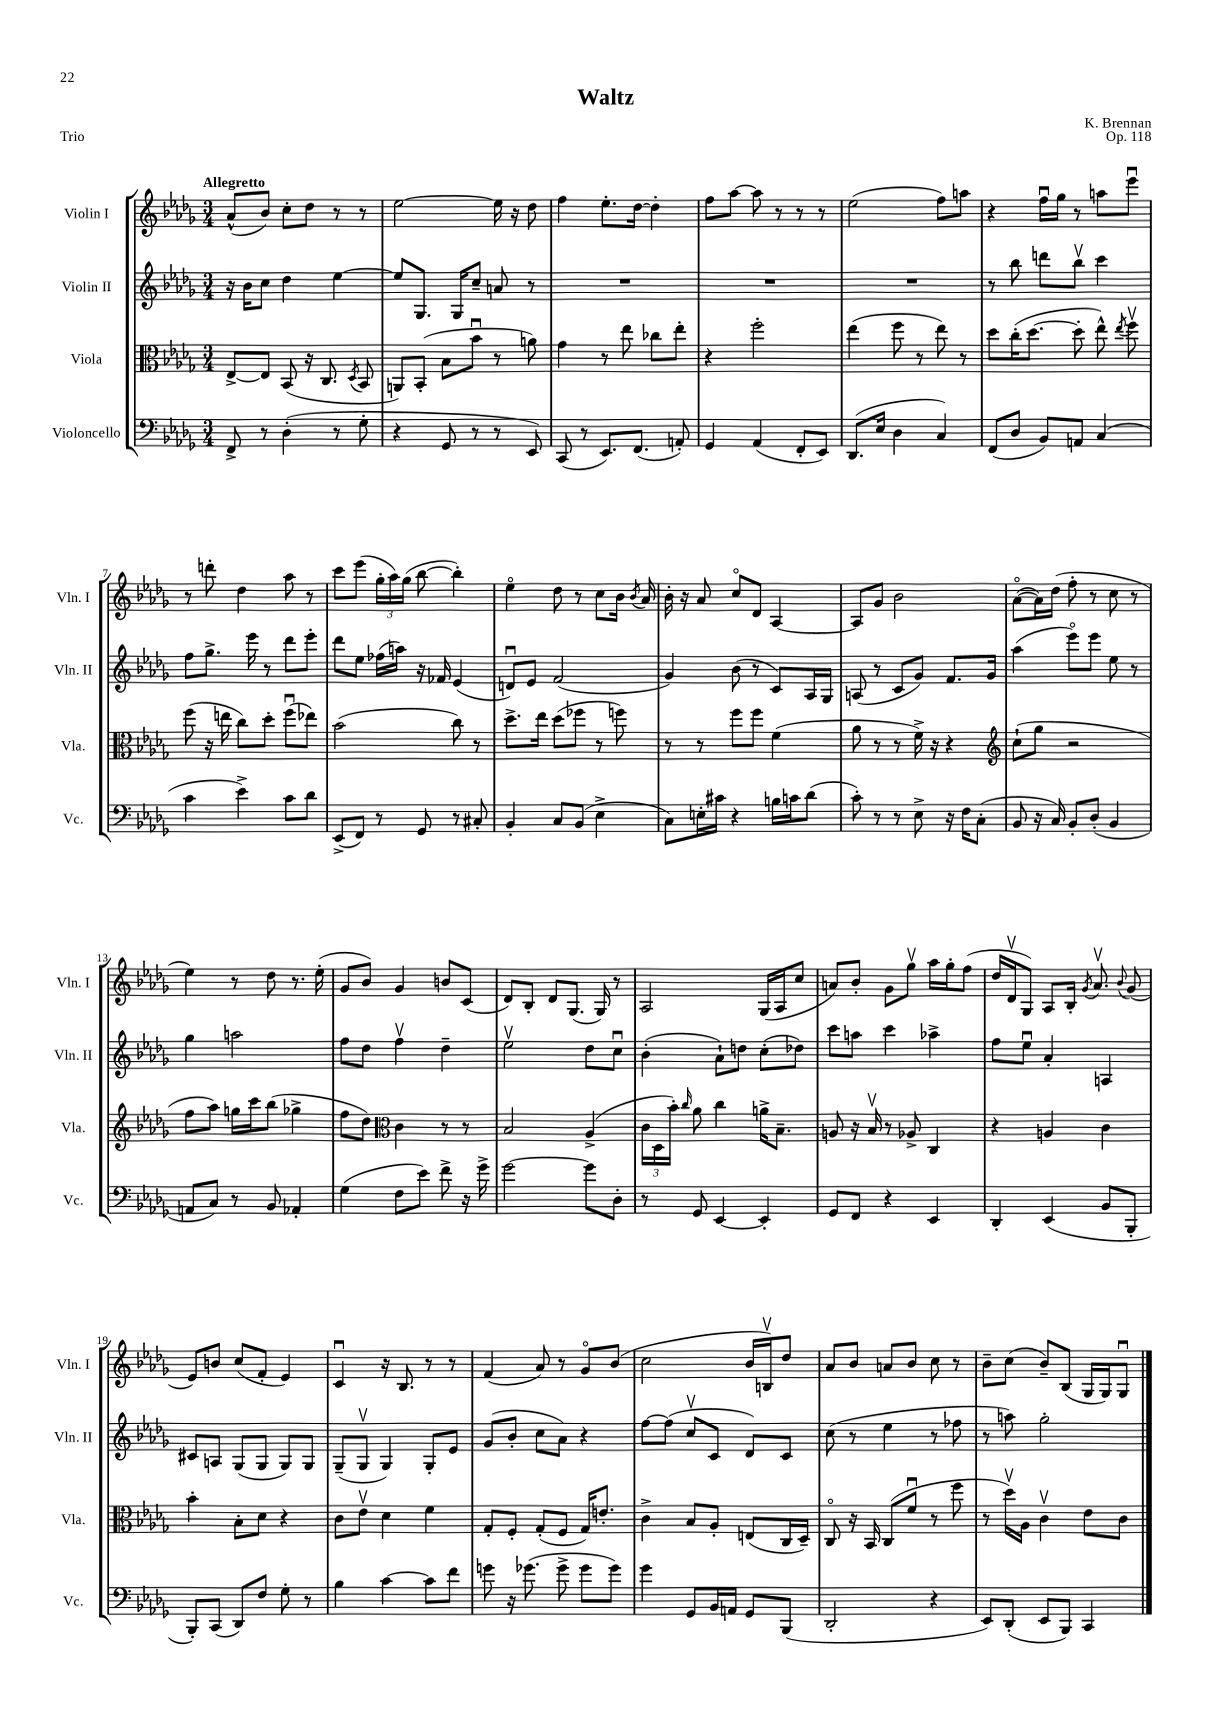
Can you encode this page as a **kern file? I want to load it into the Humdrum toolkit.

**kern	**kern	**kern	**kern
*part4	*part3	*part2	*part1
*staff4	*staff3	*staff2	*staff1
*I"Violoncello	*I"Viola	*I"Violin II	*I"Violin I
*I'Vc.	*I'Vla.	*I'Vln. II	*I'Vln. I
*clefF4	*clefC3	*clefG2	*clefG2
*k[b-e-a-d-g-]	*k[b-e-a-d-g-]	*k[b-e-a-d-g-]	*k[b-e-a-d-g-]
*M3/4	*M3/4	*M3/4	*M3/4
=1	=1	=1	=1
!	!	!	!LO:TX:a:B:t=Allegretto
8FF^/	[8E-^/L	16r	(8a-^^/L
.	.	16b-\KL	.
8r	8E-/J]	8cc\J	8b-/J)
(4D-'\	(8BB-/	4dd-\	8cc'\L
.	16r	.	8dd-\J
.	8.C/	.	.
8r	.	[4ee-\	8r
.	8qD-/	.	.
8G-'\	8BB-/	.	8r
=2	=2	=2	=2
4r	8AAn/L)	8ee-/L]	[2ee-\
.	(8BB-'/J	8.G-/J	.
8GG-/	8B-\L	.	.
.	.	16G-/KL	.
8r	8b-u\J	8cc~/J	.
8r	8r	8an/	16ee-\]
.	.	.	16r
8EE-/)	8an\)	8r	8dd-\
=3	=3	=3	=3
(8CC/	4g-\	2.r	4ff\
8r	.	.	.
8.EE-/L)	8r	.	8.ee-'\L
.	8ee-\	.	.
(8.FF/J	.	.	[16dd-\Jk
.	8cc-X\L	.	4dd-'\]
8AAn'/)	8ee-'\J	.	.
=4	=4	=4	=4
4GG-/	4r	2.r	8ff\L
.	.	.	[8aa-\J
(4AA-/	2ff'\	.	8aa-\]
.	.	.	8r
8FF'/L	.	.	8r
8EE-/J)	.	.	8r
=5	=5	=5	=5
(8.DD-/L	(4ee-\	2.r	(2ee-\
16E-/Jk	.	.	.
4D-\	8ff\	.	.
.	8r	.	.
4C/)	8ee-\)	.	8ff\L)
.	8r	.	8aan\J
=6	=6	=6	=6
(8FF/L	8dd-\L	8r	4r
8D-/J	(16cc'\K	8bb-\	.
.	[8.dd-\J	.	.
8BB-/L)	.	8dddn\L	16ffu\LL
.	.	.	16gg-\JJ
8AAn/J	8dd-'\]	8bb-v\J	8r
(4C/	8ee-^^\)	4ccc\	8aan\L
.	8qee-/	.	.
.	8ffv\	.	8eee-u\J
!!LO:LB:g=z
=7	=7	=7	=7
4c\	(8ff\	8ff\L	8r
.	16r	8.gg-^\J	8dddn'\
.	16een\	.	.
4e-^\)	8cc\L)	.	4dd-\
.	.	16eee-\	.
.	8dd-'\J	8r	.
8c\L	(8ffu\L	8ddd-\L	8aa-\
8d-\J	8ee-X\J)	8eee-'\J	8r
=8	=8	=8	=8
(8EE-^/L	(2b-\	8ddd-\L	8ccc\L
8FF/J)	.	8ee-\J	(8eee-\J
8r	.	(16ff-X\LL	24gg-'\LL
.	.	.	24aa-\)
.	.	16aan\JJ)	.
.	.	.	(24gg-\JJ
8GG-/	.	16r	[8bb-\
.	.	16f-X/	.
8r	8cc\)	(4e-/	4bb-'\])
8C#X'/	8r	.	.
=9	=9	=9	=9
4BB-'/	8.dd-^\L	8dnu/L)	4ee-\
.	.	8e-/J	.
.	16ee-\Jk	.	.
8C/L	(8dd-\L	(2f/	8dd-\
(8BB-/J	8ff-X\J	.	8r
4E-^\	8r	.	8cc\L
.	8ffn\)	.	16b-\Jk
.	.	.	8qb-/
.	.	.	16a-/
=10	=10	=10	=10
8C\L)	8r	4g-/)	16b-'\
.	.	.	16r
16En'\L	8r	.	8a-/
16c#X\JJ	.	.	.
4r	8ff\L	(8b-\	8cc/L
.	8ff\J	8r	8d-/J
16Bn\LL	(4f\	8c/L)	[4A-/
16cn\J	.	.	.
(8d-\J	.	16A-/L	.
.	.	16G-/JJ	.
=11	=11	=11	=11
8c'\)	8a-\	(8An/	8A-/L]
8r	8r	8r	8g-/J
8r	8r	8c/L	2b-\
8E-^\	16f^\)	8g-/J)	.
.	16r	.	.
16r	4r	8.f/L	.
16F\KL	.	.	.
(8C'\J	.	.	.
.	.	16g-/Jk	.
=12	=12	=12	=12
*	*clefG2	*	*
8BB-/	(8cc`\L	(4aa-\	([8a-\L
16r	8gg-\J	.	16a-\L])
16C/)	.	.	(16dd-\JJ
8BB-'/L	2r	8eee-\L)	8ff'\
(8D-'/J	.	8eee-\J	8r
4BB-/	.	8ee-\	8cc\
.	.	8r	8r
!!LO:LB:g=z
=13	=13	=13	=13
8AAn/L	8ff\L	4gg-\	4ee-\)
8C/J)	8aa-\J)	.	.
8r	16ggn\LL	2aan\	8r
.	16ccc\J	.	.
8BB-/	(8bb-\J	.	8dd-\
4AA-X'/	4gg-X^\	.	8.r
.	.	.	(16ee-'\
=14	=14	=14	=14
(4G-\	8ff\L	8ff\L	8g-/L
.	8dd-\J)	8dd-\J	8b-/J)
*	*clefC3	*	*
8F\L	4c\	4ffv\	4g-/
8e-\J)	.	.	.
8f^\	8r	4dd-~\	8bn/L
16r	8r	.	(8c/J
16g-^\	.	.	.
=15	=15	=15	=15
[2g-\	2B-/	2ee-v\	8d-/L)
.	.	.	8B-'/J
.	.	.	8d-/L
.	.	.	(8.G-/J
8g-\L]	(4A-^/	8dd-\L	.
.	.	.	16G-/)
8D-'\J	.	8ccu\J	8r
=16	=16	=16	=16
8r	24c\LL	(4b-'\	2A-/
.	24D-\	.	.
.	24b-'\JJ)	.	.
.	16qqcc/	.	.
8GG-/	8a-\	.	.
[4EE-/	4cc\	8a-`\L)	.
.	.	8ddn\J	.
4EE-'/]	16an^\KL	(8cc'\L	(16G-/LL
.	8.B-~\J	.	16A-/J
.	.	8dd-X\J)	8cc/J
=17	=17	=17	=17
8GG-/L	8An/	8ccc\L	8an/L)
8FF/J	16r	8aan\J	8b-'/J
.	16B-v/	.	.
4r	8r	4ccc\	8g-\L
.	8A-X^/	.	8gg-v\J
4EE-/	4C/	4aa-X^\	16aa-\LL
.	.	.	16gg-'\J
.	.	.	(8ff\J
=18	=18	=18	=18
4DD-'/	4r	8ff\L	16dd-/LL
.	.	.	16d-v/J
.	.	8ee-u\J	8G-/J)
(4EE-/	4An/	4a-'/	8A-/L
.	.	.	16B-'/Jk
.	.	.	8qg-/
.	.	.	8.a-v/
8BB-/L	4c\	4An/	.
.	.	.	8qqb-/
8BBB-'/J	.	.	(8g-/
!!LO:LB:g=z
=19	=19	=19	=19
8BBB-'/L)	4b-'\	8c#X/L	8e-/L)
(8CC/J	.	8An/J	8bn/J
8DD-/L)	8B-'\L	(8G-/L	(8cc/L
8F/J	8d-\J	8G-/J	8f'/J
8G-'\	4r	8G-/L)	4e-/)
8r	.	8G-/J	.
=20	=20	=20	=20
4B-\	8c\L	(8G-~/L	4cu/
.	8e-v\J	8G-v/J	.
[4c\	4d-\	4G-/)	16r
.	.	.	8.B-/
8c\L]	4f\	8G-'/L	8r
8f\J	.	8e-/J	8r
=21	=21	=21	=21
8gn\	8G-'/L	(8g-/L	(4f/
16r	8F'/J	8b-'/J	.
(8.g-X\	.	.	.
.	(8G-'/L	8cc\L	8a-/)
8g-^\	8F/J	8a-\J)	8r
8g-\L	16G-/KL)	4r	8g-/L
.	8.en'/J	.	.
8g-\J)	.	.	(8b-/J
=22	=22	=22	=22
4g-\	4c^\	[8ff\L	2cc\
.	.	(8ff\J]	.
8GG-/L	8B-/L	8ccv/L	.
16BB-/L	8A-'/J	8c/J	.
16AAn/JJ	.	.	.
8GG-/L	(8En/L	8d-/L)	16b-/LL
.	.	.	16Bnv/J)
(8BBB-/J	16C/L	8c/J	8dd-/J
.	16D-~/JJ)	.	.
=23	=23	=23	=23
2DD-'/	8C/	(8cc\	8a-/L
.	16r	8r	8b-/J
.	16BB-/	.	.
.	(8C/L	4ee-\	8an/L
.	8fu/J	.	8b-/J
4r	8r	8r	8cc\
.	8ff\	8ff-X\	8r
=24	=24	=24	=24
8EE-/L)	8r	8r	8b-~\L
(8DD-'/J	16dd-v\LL)	8aan\)	(8cc\J
.	16A-\JJ	.	.
8EE-/L	4cv\	2gg-'\	8b-~/L)
8BBB-/J)	.	.	(8B-/J
4CC/	8e-\L	.	16G-/LL
.	.	.	16G-/J)
.	8c\J	.	8G-u/J
==	==	==	==
*-	*-	*-	*-
